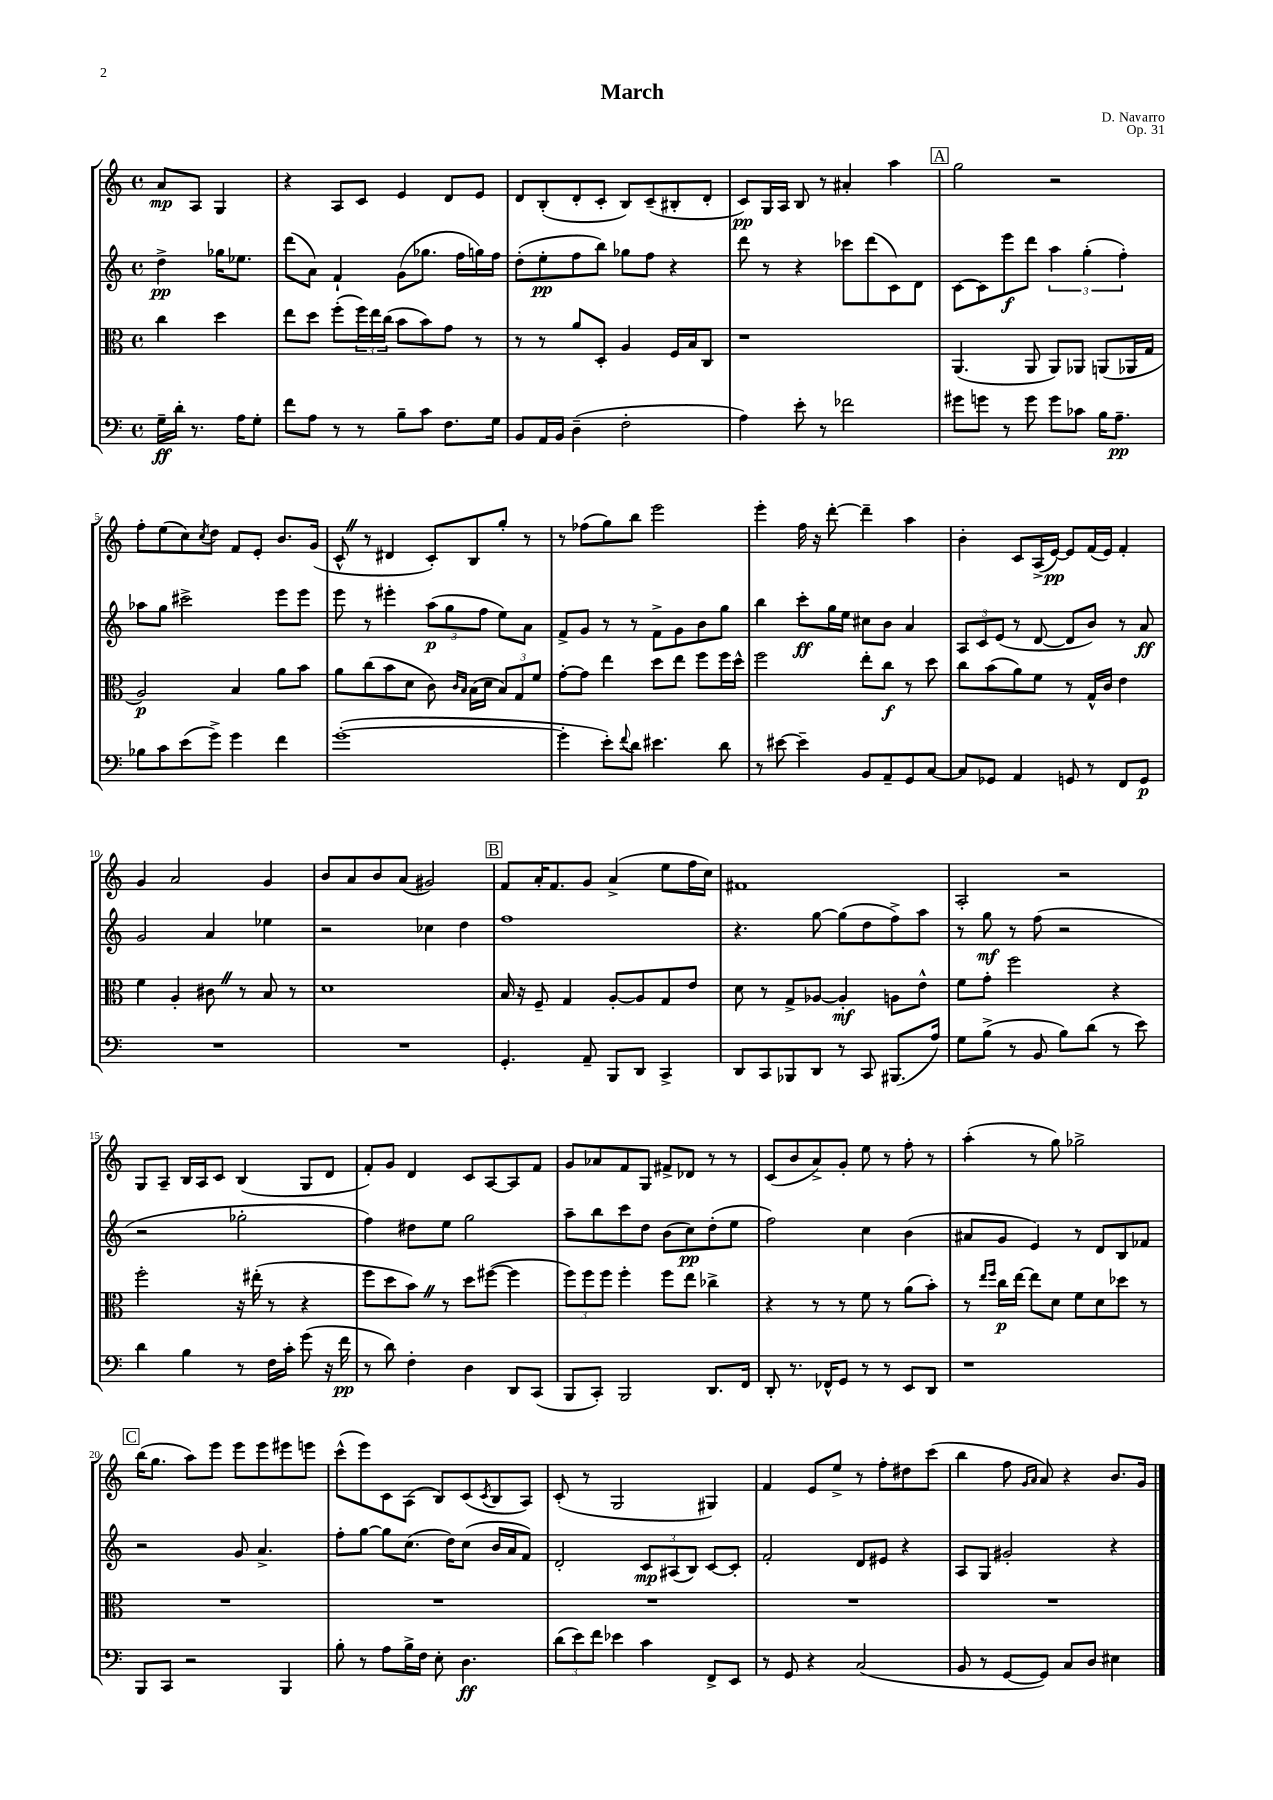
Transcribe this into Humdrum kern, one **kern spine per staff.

**kern	**kern	**kern	**kern
*staff4	*staff3	*staff2	*staff1
*clefF4	*clefC3	*clefG2	*clefG2
*k[]	*k[]	*k[]	*k[]
*M4/4	*M4/4	*M4/4	*M4/4
*met(c)	*met(c)	*met(c)	*met(c)
16G~	4cc	4dd^	8a
16d'	.	.	.
8.r	.	.	8A
.	4dd	16gg-	4G
16A	.	8.ee-	.
8G'	.	.	.
=	=	=	=
8f	8ee	(8ddd	4r
8A	8dd	8a)	.
8r	(8ff'	4f`	8A
8r	24ff)	.	8c
.	24ee	.	.
.	(24cc	.	.
8B~	8b	(8g	4e
8c	8b)	8.gg-	.
8.F	8g	.	8d
.	.	16ff	.
.	8r	16gg)	8e
16G	.	16ff	.
=	=	=	=
8BB	8r	(8dd'	8d
16AA	8r	8ee'	(8B'
16BB	.	.	.
(4D~	8a	8ff	8d'
.	8D'	8bb)	8c'
2F'	4A	8gg-	8B)
.	.	8ff	(8c~
.	16F	4r	8B#'
.	16B	.	.
.	8C	.	8d'
=	=	=	=
4A)	1r	8ddd	8c)
.	.	8r	16G
.	.	.	16A
8e'	.	4r	8B
8r	.	.	8r
2f-	.	8ccc-	4a#'
.	.	(8ddd	.
.	.	8c)	4aa
.	.	8d	.
=	=	=	=
8g#	(4.AA	[8c	2gg
8g	.	8c]	.
8r	.	8eee	.
8g	8AA	8ddd	.
8g	8AA)	6aa	2r
8c-	8AA-	.	.
.	.	(6gg'	.
16B	(8AA	.	.
8.A~	.	.	.
.	.	6ff')	.
.	16AA-	.	.
.	16G	.	.
=	=	=	=
8B-	2A)	8aa-	8ff'
8c	.	8gg	(8ee
(8e	.	2ccc#^	8cc)
.	.	.	8qcc
8g^)	.	.	8dd
4g	4B	.	8f
.	.	.	8e'
4f	8a	8eee	8.b
.	8b	8eee	.
.	.	.	(16g
=	=	=	=
([1g'	8a	8eee	8c^^
.	(8cc	8r	8r
.	8b	4eee#'	4d#
.	8d	.	.
.	8c)	(12aa	8c')
.	.	12gg	.
.	16qqc	.	.
.	16qqB	.	.
.	(16B	.	8B
.	.	12ff	.
.	16d	.	.
.	12B)	8ee)	8gg'
.	12G	.	.
.	.	8a	8r
.	12f	.	.
=	=	=	=
4g']	[8g'	8f^	8r
.	8g]	8g	(8ff-
8e')	4ee	8r	8gg)
8qqf	.	.	.
8d	.	8r	8bb
4.e#	8dd	8f^	2eee
.	8ee	8g	.
.	8ff	8b	.
8d	16ff	8gg	.
.	16dd^^	.	.
=	=	=	=
8r	2ff	4bb	4eee'
[8e#	.	.	.
4e#~]	.	8ccc'	16ff
.	.	.	16r
.	.	16gg	[8ddd'
.	.	16ee	.
8BB	8ee'	8cc#	4ddd~]
8AA~	8cc	8b	.
8GG	8r	4a	4aa
[8C	8dd	.	.
=	=	=	=
8C]	8cc	12A	4b'
.	.	12c	.
8GG-	(8b	.	.
.	.	(12e	.
4AA	8a)	8r	8c
.	8f	[8d	(16A^
.	.	.	[16e)
8GG	8r	8d]	8e]
8r	16G^^	8b)	(16f
.	16c	.	16e)
8FF	4e	8r	4f'
8GG	.	8a	.
=	=	=	=
1r	4f	2g	4g
.	4A'	.	2a
.	8c#	4a	.
.	8r	.	.
.	8B	4ee-	4g
.	8r	.	.
=	=	=	=
1r	1d	2r	8b
.	.	.	8a
.	.	.	8b
.	.	.	(8a
.	.	4cc-	2g#)
.	.	4dd	.
=	=	=	=
4.GG'	16B	1ff	8f
.	16r	.	.
.	8F~	.	16a'
.	.	.	8.f
.	4G	.	.
8AA~	.	.	8g
8BBB	[8A'	.	(4a^
8DD	8A]	.	.
4CC^	8G	.	8ee
.	8e	.	16ff
.	.	.	16cc)
=	=	=	=
8DD	8d	4.r	1f#
8CC	8r	.	.
8BBB-	8G^	.	.
8DD	[8A-	[8gg	.
8r	4A-']	(8gg]	.
8CC	.	8dd	.
(8.BBB#	8A	8ff^)	.
.	8e^^	8aa	.
16A)	.	.	.
=	=	=	=
8G	8f	8r	2A'
(8B^	8g'	8gg	.
8r	2ff	8r	.
8BB	.	(8ff	.
8B)	.	2r	2r
(8d	.	.	.
8r	4r	.	.
8e)	.	.	.
=	=	=	=
4d	2ff'	2r	8G
.	.	.	8A~
4B	.	.	16B
.	.	.	16A
.	.	.	8c
8r	16r	2gg-'	(4B
.	(16ee#'	.	.
16F	8r	.	.
16c'	.	.	.
(8g	4r	.	8G
16r	.	.	8d
16f	.	.	.
=	=	=	=
8r	8ff	4ff)	8f')
8d)	8dd	.	8g
4F'	8b)	8dd#	4d
.	8r	8ee	.
4D	8dd	2gg	8c
.	([8ff#	.	[8A
8DD	4ff#]	.	8A]
(8CC	.	.	8f
=	=	=	=
8BBB	12ff)	8aa~	8g
.	12ff	.	.
8CC')	.	8bb	8a-
.	12ff	.	.
2BBB	4ff'	8ccc	8f
.	.	8dd	8G
.	8ff	(8b	8f#^
.	8ee	8cc)	8d-
8.DD	4cc-^	(8dd'	8r
.	.	8ee	8r
16FF	.	.	.
=	=	=	=
8DD'	4r	2ff)	(8c
8.r	.	.	8b
.	8r	.	8a^)
16FF-^^	.	.	.
8GG	8r	.	8g'
8r	8f	4cc	8ee
8r	8r	.	8r
8EE	(8a	(4b	8ff'
8DD	8b')	.	8r
=	=	=	=
1r	8r	8a#	(4aa'
.	16qqee	.	.
.	16qqff	.	.
.	16cc	8g	.
.	[16ee	.	.
.	8ee]	4e)	8r
.	8d	.	8gg)
.	8f	8r	2gg-^
.	8d	8d	.
.	8dd-	8B	.
.	8r	8f-	.
=	=	=	=
8BBB	1r	2r	(16bb
.	.	.	8.gg
8CC	.	.	.
2r	.	.	8aa)
.	.	.	8eee
.	.	8g	8eee
.	.	4.a^	8eee
4BBB	.	.	8eee#
.	.	.	8eee
=	=	=	=
8B'	1r	8ff'	(8ccc^^
8r	.	[8gg	8eee)
8A	.	8gg]	8c
16B^	.	(8.cc	(8A
16F	.	.	.
8E'	.	.	8B)
.	.	16dd)	.
4.D	.	(8cc	(8c
.	.	.	8qc
.	.	16b	8B
.	.	16a	.
.	.	8f)	8A)
=	=	=	=
(12d	1r	2d'	(8c'
12e)	.	.	.
.	.	.	8r
12f	.	.	.
4e-	.	.	2G
4c	.	12c	.
.	.	(12A#	.
.	.	12B)	.
8FF^	.	[8c	4G#)
8EE	.	8c']	.
=	=	=	=
8r	1r	2f'	4f
8GG	.	.	.
4r	.	.	8e
.	.	.	8ee^
(2C	.	8d	8r
.	.	8e#	8ff'
.	.	4r	8dd#
.	.	.	(8ccc
=	=	=	=
8BB	1r	8A	4bb
8r	.	8G	.
[8GG	.	2g#'	8ff
.	.	.	16qqg
.	.	.	16qqa
8GG])	.	.	8a)
8C	.	.	4r
8D	.	.	.
4E#	.	4r	8.b
.	.	.	16g
==	==	==	==
*-	*-	*-	*-
